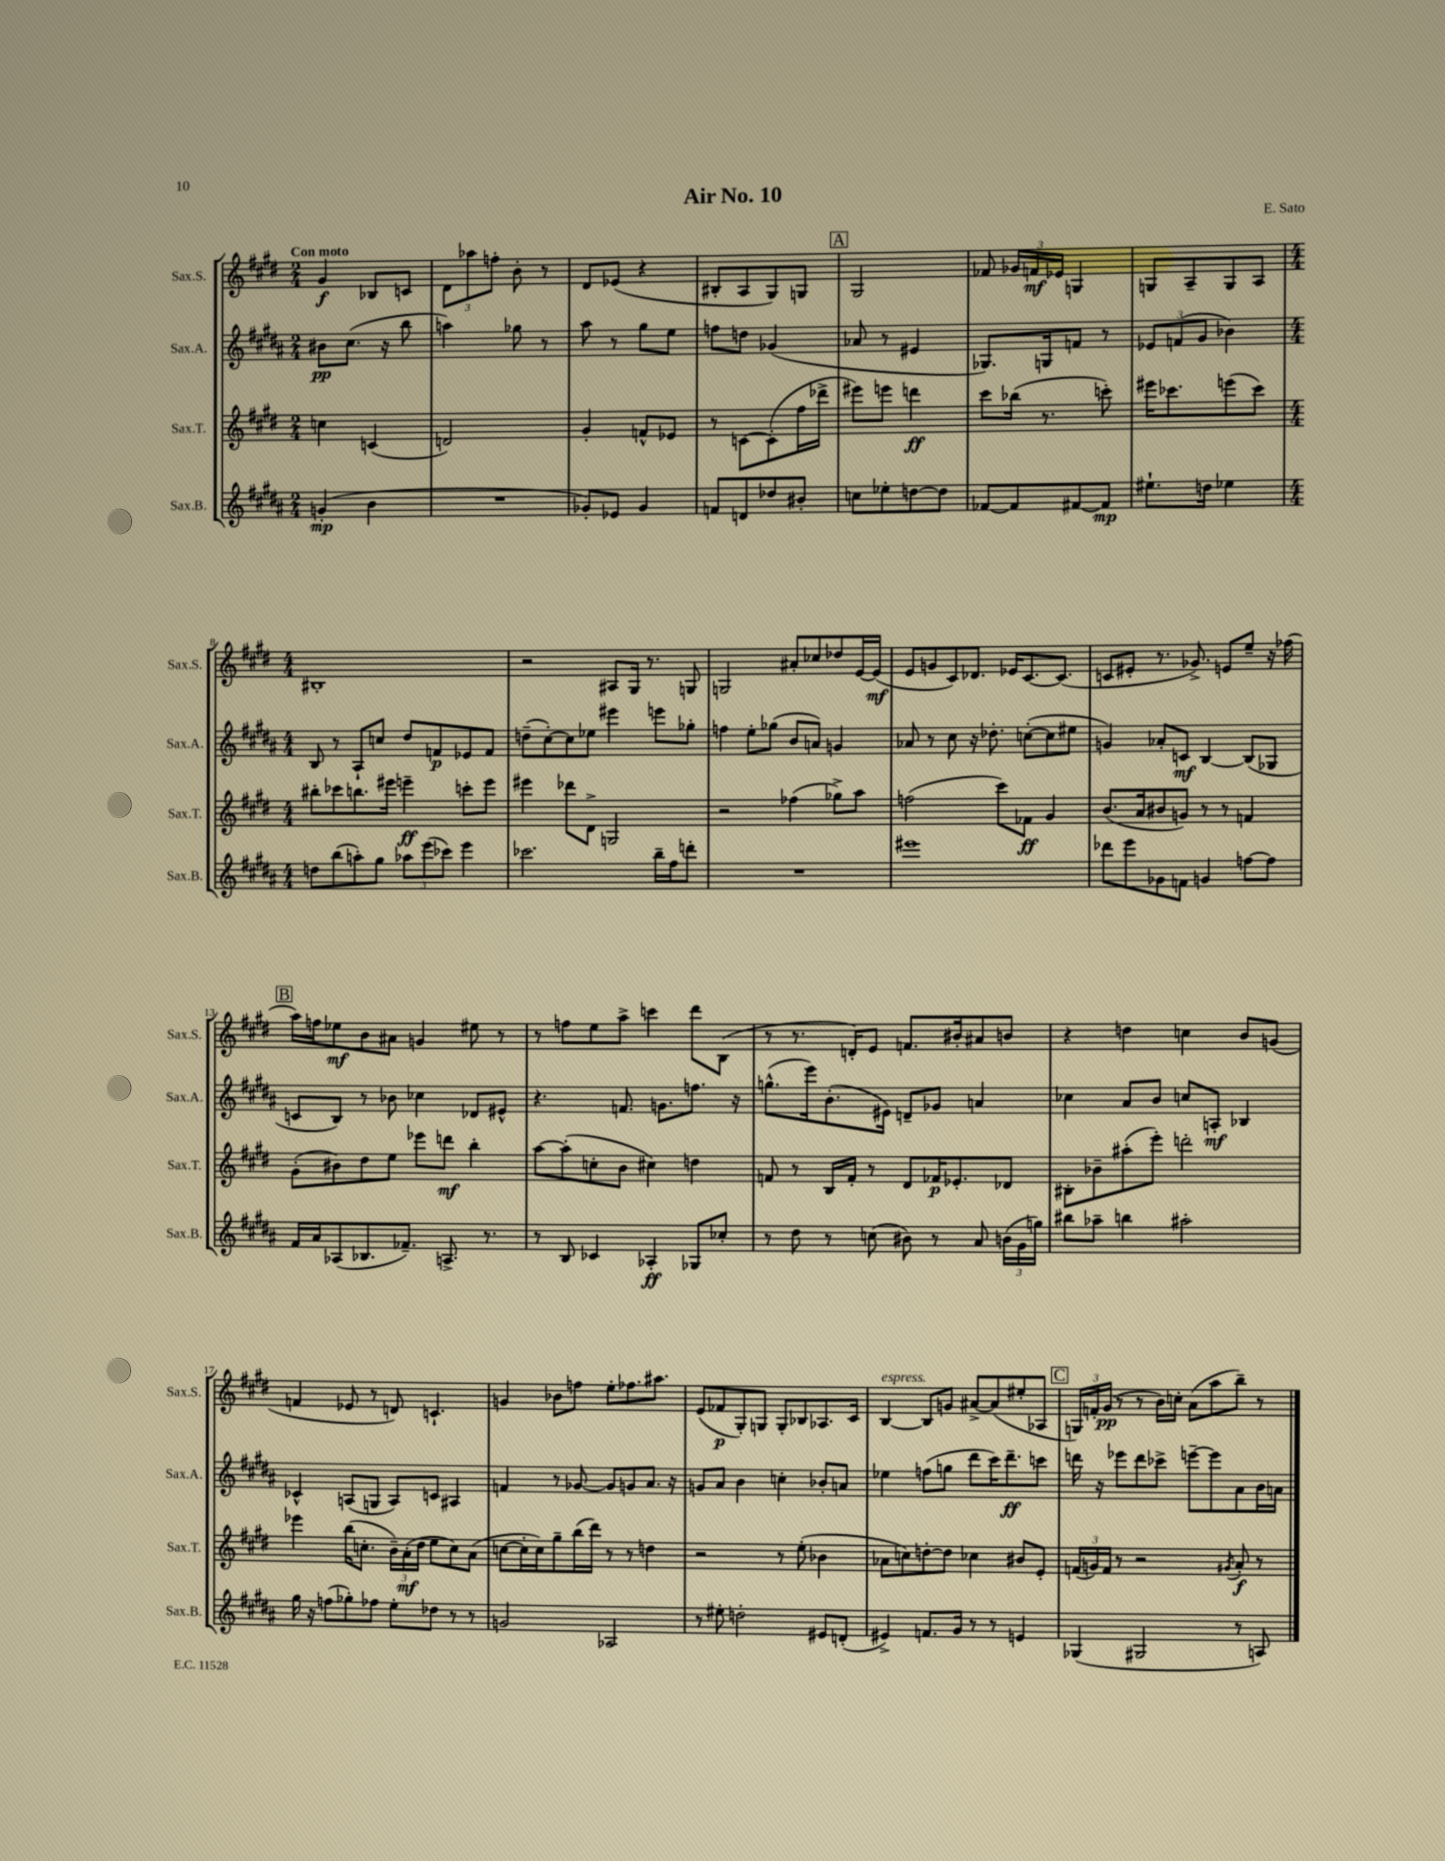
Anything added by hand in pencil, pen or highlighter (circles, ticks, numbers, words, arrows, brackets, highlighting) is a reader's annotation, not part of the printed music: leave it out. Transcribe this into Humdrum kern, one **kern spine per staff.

**kern	**dynam	**kern	**dynam	**kern	**dynam	**kern	**dynam
*part4	*part4	*part3	*part3	*part2	*part2	*part1	*part1
*staff4	*staff4	*staff3	*staff3	*staff2	*staff2	*staff1	*staff1
*I"Sax.B.	*	*I"Sax.T.	*	*I"Sax.A.	*	*I"Sax.S.	*
*I'Sax.B.	*	*I'Sax.T.	*	*I'Sax.A.	*	*I'Sax.S.	*
*clefG2	*	*clefG2	*	*clefG2	*	*clefG2	*
*k[f#c#g#d#a#]	*	*k[f#c#g#d#]	*	*k[f#c#g#d#a#]	*	*k[f#c#g#d#]	*
*M2/4	*	*M2/4	*	*M2/4	*	*M2/4	*
=1	=1	=1	=1	=1	=1	=1	=1
!	!	!	!	!	!	!LO:TX:a:B:t=Con moto	!
(4gn'/	mp	4ccn\	.	8b#X\L	pp	4g#/	f
.	.	.	.	(8.cc#\J	.	.	.
4b\	.	(4cn/	.	.	.	8B-X/L	.
.	.	.	.	16r	.	.	.
.	.	.	.	8bb\	.	8cn/J	.
=2	=2	=2	=2	=2	=2	=2	=2
2r	.	2dn/)	.	4aan\)	.	12d#\L	.
.	.	.	.	.	.	12aa-X\	.
.	.	.	.	.	.	12ffn'\J	.
.	.	.	.	8gg-X\	.	8b'\	.
.	.	.	.	8r	.	8r	.
=3	=3	=3	=3	=3	=3	=3	=3
8g-X'/L)	.	4g#'/	.	8aa#\	.	8d#/L	.
8e-X/J	.	.	.	8r	.	(8e-X/J	.
4g-/	.	8fn^^/L	.	8gg#\L	.	4r	.
.	.	8e-X/J	.	8ee\J	.	.	.
=4	=4	=4	=4	=4	=4	=4	=4
8fn/L	.	8r	.	8ffn\L	.	8B#X'/L	.
8dn/	.	[8cn\L	.	8ddn\J	.	8A/	.
8dd-X/	.	(8c'\]	.	(4g-X/	.	8G#/)	.
8b#X'/J	.	16ff#\L	.	.	.	8Gn/J	.
.	.	16ddd-X^\JJ	.	.	.	.	.
!!LO:REH:place=s1:t=A
=5	=5	=5	=5	=5	=5	=5	=5
8ccn\L	.	8eee#X\L)	.	8a-X/	.	2G#/	.
8ee-X'\	.	8eeen\J	.	8r	.	.	.
[8ddn\	.	4dddn\	ff	4e#X/	.	.	.
8dd\J]	.	.	.	.	.	.	.
=6	=6	=6	=6	=6	=6	=6	=6
[8f-X/L	.	8ccc#\L	.	8.G-X/L)	.	8f-X/	.
8f-/]	.	(16bb-X\Jk	.	.	.	24g-X/LL	.
.	.	.	.	.	.	24fn/	mf
.	.	8.r	.	16Gn/k	.	.	.
.	.	.	.	.	.	24e-X/JJ	.
[8f#X/	.	.	.	8fn/J	.	4Gn/	.
8f#/J]	mp	8cccn'\)	.	8r	.	.	.
=7	=7	=7	=7	=7	=7	=7	=7
8.ee#X`\L	.	16eee#X\KL	.	12e-X/L	.	8Gn/L	.
.	.	8.ccc-X\	.	.	.	.	.
.	.	.	.	(12fn/	.	.	.
.	.	.	.	.	.	8A~/	.
.	.	.	.	12g#/J	.	.	.
16ddn\Jk	.	.	.	.	.	.	.
4ee-X\	.	(8eeen\	.	4b-X\)	.	8G/	.
.	.	8ccc-\J)	.	.	.	8A/J	.
!!LO:LB:g=z
=8	=8	=8	=8	=8	=8	=8	=8
*M4/4	*	*M4/4	*	*M4/4	*	*M4/4	*
8ddn\L	.	8bb#X'\L	.	8B/	.	1B#X'	.
(8bb\	.	8ccc-X\	.	8r	.	.	.
8aan'\)	.	8.bbn\	.	8A#`/L	.	.	.
8gg#\J	.	.	.	8ccn/J	.	.	.
.	.	16eee#X\Jk	.	.	.	.	.
12aa-X\L	.	4eeen~\	ff	8dd#/L	.	.	.
(12eee\	.	.	.	.	.	.	.
.	.	.	.	8fn/	p	.	.
12ccc-X\J)	.	.	.	.	.	.	.
4eee\	.	8cccn'\L	.	8e-X/	.	.	.
.	.	8eee\J	.	8f/J	.	.	.
=9	=9	=9	=9	=9	=9	=9	=9
2.ccc-X\	.	4eee#X\	.	(8ddn~\L	.	2r	.
.	.	.	.	[8cc#'\)	.	.	.
.	.	8ddd-X\L	.	8cc#\]	.	.	.
.	.	8d#^\J	.	8ee-X\J	.	.	.
.	.	2Gn/	.	4eee#X\	.	8A#X/L	.
.	.	.	.	.	.	16G#/Jk	.
.	.	.	.	.	.	8.r	.
16bb~\LL	.	.	.	8eeen\L	.	.	.
16ff#\J	.	.	.	.	.	.	.
8dddn'\J	.	.	.	8gg-X'\J	.	8Gn/	.
=10	=10	=10	=10	=10	=10	=10	=10
1r	.	2r	.	4ffn\	.	2Gn/	.
.	.	.	.	8ee'\L	.	.	.
.	.	.	.	(8gg-X\J	.	.	.
.	.	(4ff-X\	.	8b/L	.	8a#X'/L	.
.	.	.	.	8an/J)	.	8cc-X/	.
.	.	8gg-X^\L)	.	4gn/	.	8dd-X/	.
.	.	8aa\J	.	.	.	[16e/L	.
.	.	.	.	.	.	(16e/JJ]	mf
=11	=11	=11	=11	=11	=11	=11	=11
1eee#X	.	(2ffn\	.	8a-X/	.	8e/L	.
.	.	.	.	8r	.	8gn/	.
.	.	.	.	8cc#\	.	8c#/)	.
.	.	.	.	16r	.	8.d-X/J	.
.	.	.	.	8.dd-X'\	.	.	.
.	.	8ccc#\L)	.	.	.	.	.
.	.	.	.	.	.	16e-X/KL	.
.	.	8f-X\J	ff	([8ccn'\L	.	[8.c#/	.
.	.	4g#/	.	8cc\]	.	.	.
.	.	.	.	.	.	(8.c#/J]	.
.	.	.	.	8ee#X\J	.	.	.
=12	=12	=12	=12	=12	=12	=12	=12
8ddd-X\L	.	(8.b/L	.	4gn/)	.	8cn/L	.
8eee\	.	.	.	.	.	8e#X'/J	.
.	.	16a/k	.	.	.	.	.
8g-X\	.	8b#X/	.	8a-X'/L	.	8.r	.
8fn\J	.	8gn/J)	.	8cn/J	mf	.	.
.	.	.	.	.	.	8.g-X^/)	.
4gn/	.	8r	.	[4B/	.	.	.
.	.	8r	.	.	.	8en/L	.
[8ffn\L	.	4fn/	.	(8B/L]	.	8ee~/J	.
8ff\J]	.	.	.	8G-X/J	.	16r	.
.	.	.	.	.	.	(16ff-X\	.
!!LO:LB:g=z
!!LO:REH:place=s1:t=B
=13	=13	=13	=13	=13	=13	=13	=13
16f#/LL	.	(8g#'\L	.	8cn/L	.	16aa\LL)	.
16a#/J	.	.	.	.	.	16ffn\J	.
(8A-X/	.	8b#X\)	.	8B/J)	.	8ee-X\	mf
8.B-X/	.	8dd#\	.	8r	.	8b\	.
.	.	8ee\J	.	8b-X\	.	8a#X\J	.
8.f-X~/J)	.	.	.	.	.	.	.
.	.	8eee-X\L	.	4cc-X\	.	4gn/	.
8.An^/	.	8dddn\J	mf	.	.	.	.
.	.	4bb'\	.	8d-X/L	.	8ee#X\	.
8.r	.	.	.	.	.	.	.
.	.	.	.	8e#X^^/J	.	8r	.
=14	=14	=14	=14	=14	=14	=14	=14
8r	.	[8aa\L	.	4.r	.	8r	.
8B/	.	(8aa'\]	.	.	.	8ffn\L	.
4c-X/	.	8ccn'\	.	.	.	8ee\	.
.	.	8b\J	.	8.fn/	.	8aa^\J	.
4A-X'/	ff	4cc#X\)	.	.	.	4cccn\	.
.	.	.	.	8.gn\L	.	.	.
8G-X/L	.	4ddn\	.	8.ffn\J	.	8ddd#\L	.
8cc-X'/J	.	.	.	.	.	(8B\J	.
.	.	.	.	16r	.	.	.
=15	=15	=15	=15	=15	=15	=15	=15
8r	.	8fn/	.	(8.ggn^^\L	.	8r	.
8dd#\	.	8r	.	.	.	8.r	.
.	.	.	.	16eee\k)	.	.	.
8r	.	16B/LL	.	(8.b'\	.	.	.
.	.	16f'/JJ	.	.	.	16dn'/KL)	.
(8ccn\	.	8r	.	.	.	8e/J	.
.	.	.	.	16e#X\Jk)	.	.	.
8b#X\)	.	8d#/L	.	8dn~/L	.	8.fn/L	.
8r	.	16f-X/K	p	8g-X/J	.	.	.
.	.	8.e-X'/	.	.	.	16b#X'/k	.
8a#/	.	.	.	4an/	.	8a#X/	.
(24bn\LL	.	8d-X/J	.	.	.	8bn/J	.
24g#\	.	.	.	.	.	.	.
24ggn\JJ)	.	.	.	.	.	.	.
=16	=16	=16	=16	=16	=16	=16	=16
8bb#X\L	.	8B#X'\L	.	4cc-X\	.	4r	.
8aa-X~\J	.	8b-X~\	.	.	.	.	.
4bbn\	.	(8aa#X'\	.	8a#/L	.	4ddn\	.
.	.	8eee'\J)	.	8b/J	.	.	.
2aa#X'\	.	2dddn'\	.	8ccn/L	.	4ccn\	.
.	.	.	.	8An'/J	mf	.	.
.	.	.	.	4B-X/	.	8b/L	.
.	.	.	.	.	.	(8gn/J	.
!!LO:LB:g=z
=17	=17	=17	=17	=17	=17	=17	=17
16gg#\	.	4eee-X\	.	4c-X^^/	.	4fn/	.
16r	.	.	.	.	.	.	.
(8ffn\L	.	.	.	.	.	.	.
8gg-X'\)	.	(16bb\KL	.	(8An/L	.	8e-X/	.
.	.	8.ccn'\J	.	.	.	.	.
8ff-X\J	.	.	.	8Gn/J	.	8r	.
8ee'\L	.	24b~\LL)	.	8A/L)	.	8dn/)	.
.	.	(24a'\	mf	.	.	.	.
.	.	24dd#\JJ	.	.	.	.	.
8dd-X\J	.	8ee\L	.	8cn/J	.	4.cn`/	.
8r	.	8cc\)	.	4A#X/	.	.	.
8r	.	(8a\J	.	.	.	.	.
=18	=18	=18	=18	=18	=18	=18	=18
2gn/	.	[8ccn\L	.	4fn/	.	4gn/	.
.	.	16cc'\L]	.	.	.	.	.
.	.	16cc\J)	.	.	.	.	.
.	.	8gg#~\	.	8r	.	8b-X\L	.
.	.	(16bb\L	.	[8g-X/	.	8ffn\J	.
.	.	16ddd#\JJ)	.	.	.	.	.
2A-X/	.	8r	.	8g-/L]	.	8ee'\L	.
.	.	8r	.	8gn/	.	8.ff-X\	.
.	.	4ddn\	.	8.a#/J	.	.	.
.	.	.	.	.	.	8.aa#X\J	.
.	.	.	.	16r	.	.	.
=19	=19	=19	=19	=19	=19	=19	=19
8r	.	2r	.	8gn/L	.	(8e/L	.
8ee#X'\	.	.	.	8a#/J	.	8f-X/	p
2ddn'\	.	.	.	4b\	.	8G#'/)	.
.	.	.	.	.	.	8Gn/J	.
.	.	8r	.	4ccn'\	.	8G'/L	.
.	.	(8ee'\	.	.	.	8B-X/	.
8e#X/L	.	4b-X\	.	8b-X'/L	.	8.A-X/	.
(8dn'/J	.	.	.	8an/J	.	.	.
.	.	.	.	.	.	16c#/Jk	.
=20	=20	=20	=20	=20	=20	=20	=20
!	!	!	!	!	!	!LO:TX:a:i:t=espress.	!
4e#X^/)	.	8a-X\L	.	4ee-X\	.	[4B/	.
.	.	8ccn\)	.	.	.	.	.
8.fn/L	.	[8ddn'\	.	(8ffn\L	.	8B/L]	.
.	.	8dd\J]	.	8ggn\J	.	8gn/J	.
16g#/Jk	.	.	.	.	.	.	.
8r	.	4cc-X\	.	8ddd#\L	.	[8a#X^/L	.
8r	.	.	.	16ccc#\K)	.	(8a#/]	.
.	.	.	.	8.ddd#~\	ff	.	.
4en/	.	8b#X/L	.	.	.	8ee#X'/	.
.	.	8e'/J	.	8cccn\J	.	8A-X/J	.
!!LO:REH:place=s1:t=C
=21	=21	=21	=21	=21	=21	=21	=21
(4G-X/	.	(24fn/LL	.	16dddn\	.	24Gn/LL)	.
.	.	24gn/)	.	.	.	24fn'/	.
.	.	.	.	16r	.	.	.
.	.	24f/JJ	.	.	.	(24g#/JJ	pp
.	.	8r	.	8eee-X\L	.	8r	.
2G#X/	.	2r	.	8ddd\	.	8r	.
.	.	.	.	8ccc-X^\J	.	16b\LL)	.
.	.	.	.	.	.	16ccn'\JJ	.
.	.	.	.	[8eeen~\L	.	(8a\L	.
.	.	.	.	8eee\]	.	8aa\	.
.	.	8qg#X/	.	.	.	.	.
8r	.	8a'/	f	8a#\	.	8bb~\J)	.
8An/)	.	8r	.	16b\L	.	8r	.
.	.	.	.	16an\JJ	.	.	.
==	==	==	==	==	==	==	==
*-	*-	*-	*-	*-	*-	*-	*-
